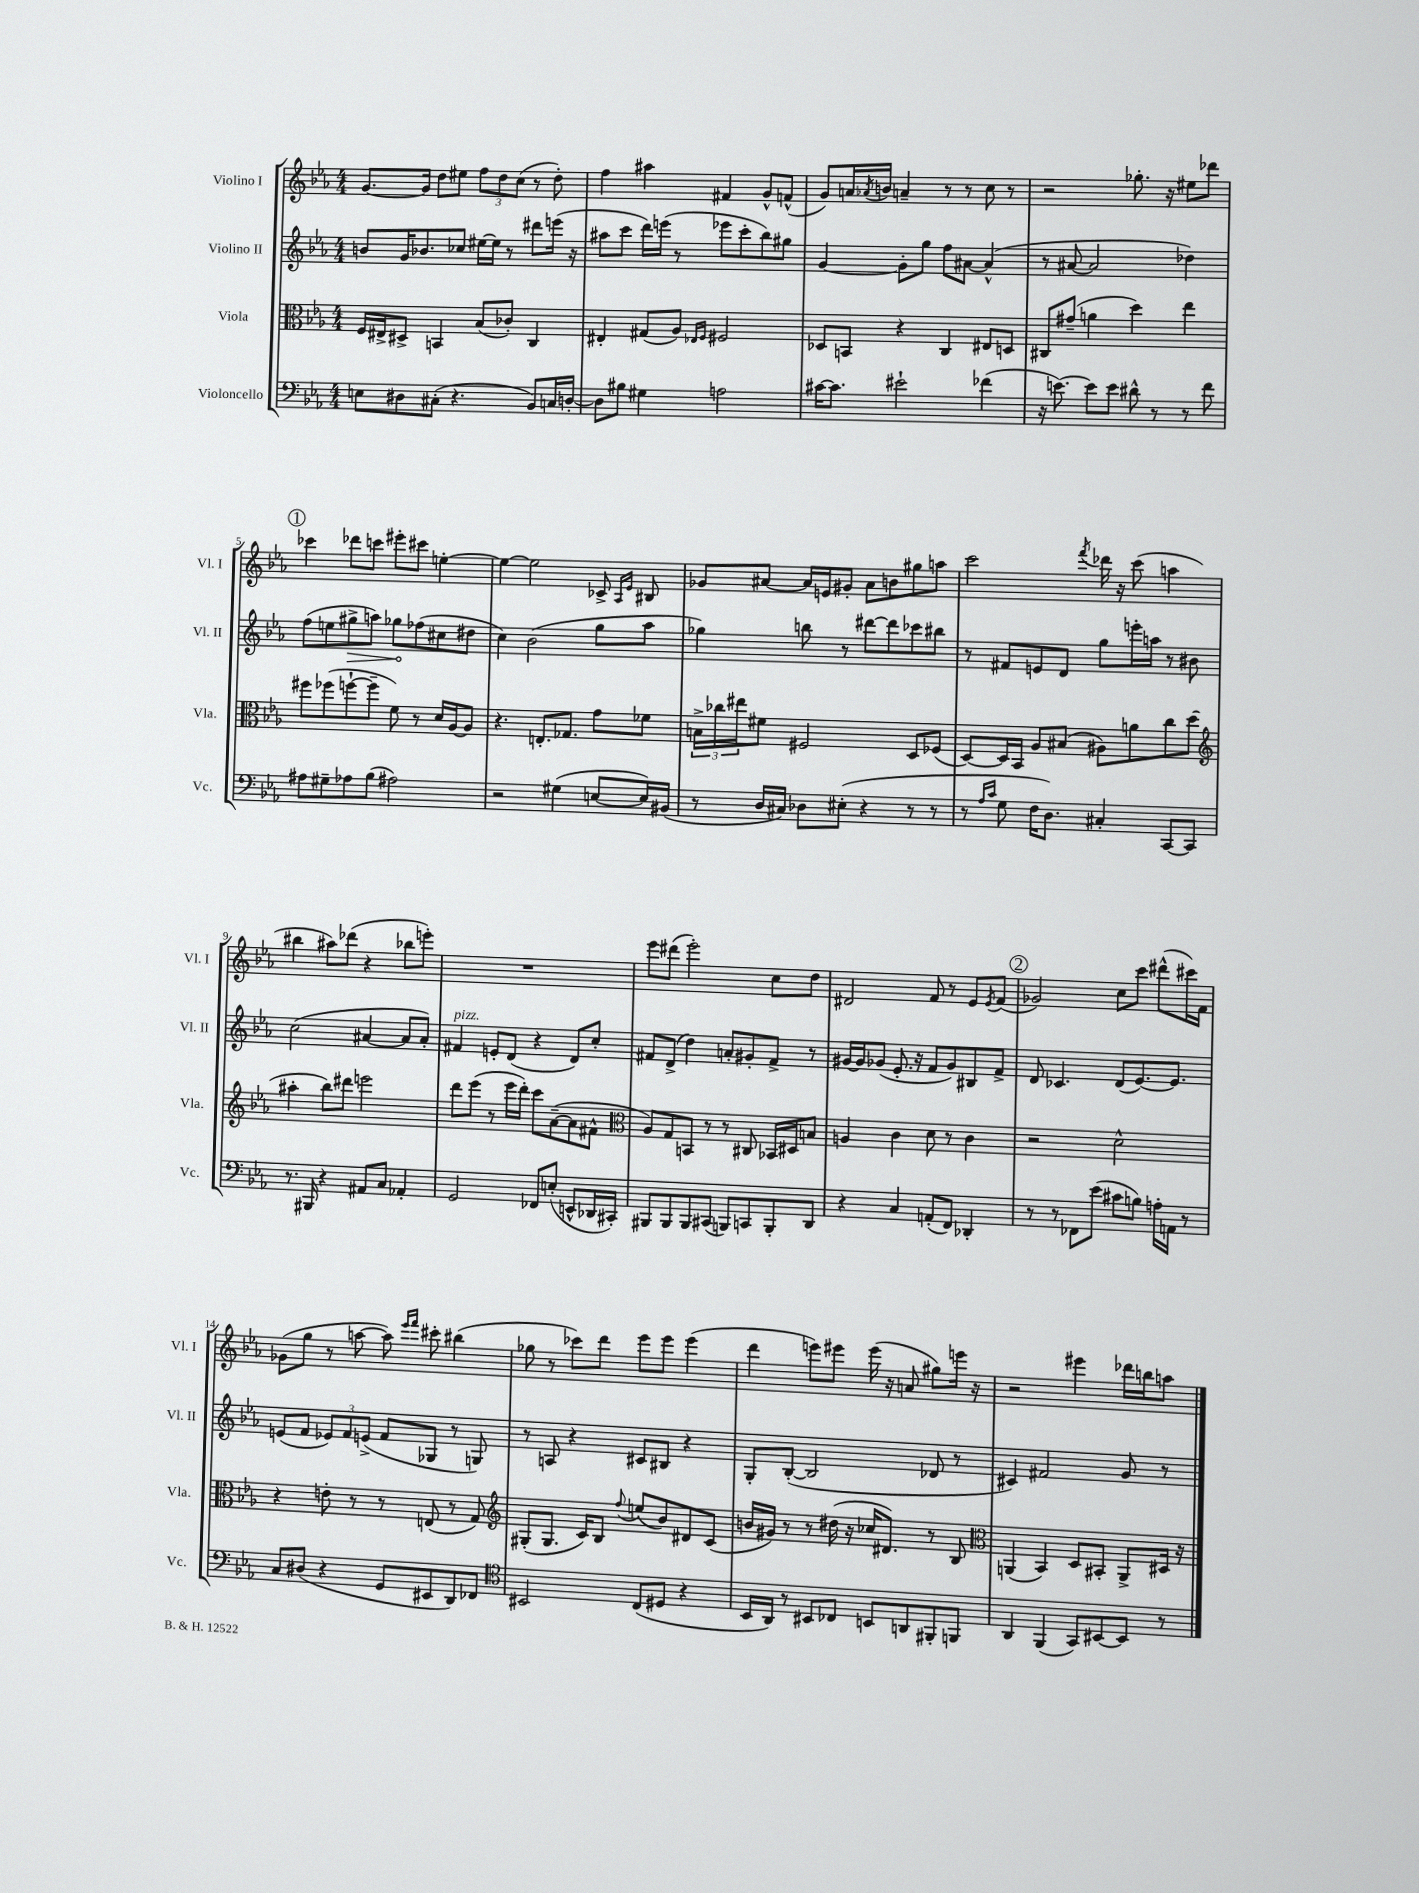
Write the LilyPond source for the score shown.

<<
\new StaffGroup <<
\new Staff = "s0" \with { instrumentName = "Violino I" shortInstrumentName = "Vl. I" } {
    \clef treble \key ees \major \numericTimeSignature \time 4/4
    g'8.~ g'16 d''8 eis''8 \tuplet 3/2 { f''8 d''8 c''8( } r8 d''8-.) |
    f''4 ais''4 fis'4 g'8-^ f'8-^( |
    g'8) a'16 \acciaccatura { aes'8 } b'16 a'4-- r8 r8 c''8 r8 |
    r2 ges''8.-. r16 eis''8 des'''8 |
    \mark \markup { \circle "1" } ces'''4 des'''8 c'''8 eis'''8-. cis'''8 e''4~-. |
    e''4~ e''2 ces'8-> \grace { aes16 ees'16 } bis8 |
    ges'8 ais'8~ ais'16 e'16 gis'8-. ais'8 b'8 gis''8 a''8 |
    c'''2 \acciaccatura { f'''8 } des'''16 r16 c'''8( a''4 |
    bis''4 ais''8) des'''8( r4 bes''8 e'''8-.) |
    R1 |
    ees'''8 dis'''8( ees'''2-.) c''8 d''8 |
    dis'2 f'8 r8 ees'8 \acciaccatura { ees'8 } f'8( |
    \mark \markup { \circle "2" } ges'2) c''8 c'''8 dis'''8-^( cis'''16) f'16 |
    ges'8( g''8 r8 a''8~ a''8) \grace { ees'''16 f'''16 } cis'''8-. bis''4( |
    ges''8 r8 ces'''8) d'''8 ees'''8 ees'''8 ees'''4( |
    d'''4 e'''8) eis'''8 eis'''16( r16 a'8 gis''8) e'''16 r16 |
    r2 eis'''4 des'''16 b''16 a''8 \bar "|." |
}
\new Staff = "s1" \with { instrumentName = "Violino II" shortInstrumentName = "Vl. II" } {
    \clef treble \key ees \major \numericTimeSignature \time 4/4
    b'8 g'16 bes'8. ces''8 eis''16~ eis''16 r8 dis'''8 e'''16( r16 |
    ais''8 c'''8 d'''16) e'''16( r8 ees'''8 c'''8-. bes''8) gis''8 |
    g'4~ g'8-. g''8 f''8 ais'8~ ais'4-^( |
    r8 ais'8~ ais'2 des''4) |
    \mark \markup { \circle "1" } f''8( e''8 \once \override Hairpin.circled-tip = ##t gis''8->\> a''8) ges''8\! fes''8( cis''8 dis''8 |
    c''4) bes'2( g''8 aes''8 |
    ges''4) b''8 r8 dis'''8~ dis'''8 ces'''8 bis''8 |
    r8 fis'8 e'8 d'8 g''8 e'''16-. a''16 r8 bis'8 |
    c''2( ais'4~ ais'8 ais'8-.) |
    fis'4^\markup { \italic "pizz." } e'8-. d'8( r4 d'8) c''8-. |
    fis'8 d'8->( d''4) a'8-. gis'8-. fis'8-> r8 |
    gis'16~ gis'16 ges'8( ees'8.-. r16 f'8 ges'8) bis8 f'8-> |
    \mark \markup { \circle "2" } d'8 ces'4. d'8( ees'8.~) ees'8. |
    e'8( f'8 \tuplet 3/2 { ees'8) f'8 e'8->( } f'8 ges8 r8 g8) |
    r8 a8 r4 cis'8 bis8 r4 |
    g8-. bes8~-.( bes2 des'8 r8 |
    cis'4) fis'2 g'8 r8 \bar "|." |
}
\new Staff = "s2" \with { instrumentName = "Viola" shortInstrumentName = "Vla." } {
    \clef alto \key ees \major \numericTimeSignature \time 4/4
    f16 eis16-> dis8-> b,4 bes8( ces'8-.) c4 |
    eis4-. gis8( aes8) \grace { ees16 f16 } fis2 |
    des8 b,8 r4 c4 eis8 d8 |
    cis8 gis'8--( a'4 d''4) ees''4 |
    \mark \markup { \circle "1" } fis''8 fes''8( f''8~-! f''8-- f'8) r8 d'16 aes16~ aes8 |
    r4. e8.-. ges8. g'8 fes'8 |
    \tuplet 3/2 { b16-> ces''16 eis''16 } fis'8 fis2 d8 fes8( |
    d8~) d16 bes,16 aes8 bis8( ais8) a'8 c''8 d''8( |
    \clef treble ais''4-. bes''8) dis'''8 e'''2 |
    d'''8 ees'''8( r8 ees'''16 d'''16-.) c'''8 aes'8~--( aes'8 fis'8-^ |
    \clef alto aes8) g8 b,8 r8 r8 cis8 bes,16 dis16 b8 |
    a4 c'4 d'8 r8 c'4 |
    \mark \markup { \circle "2" } r2 d'2-^ |
    r4 e'8-. r8 r8 e8( r8 g8) |
    \clef treble gis8-.( gis8. c'16) bes8 \appoggiatura { f''8 } e''8( bes'8) dis'8 c'8( |
    b'16 gis'16) r8 r8 dis''16( r16 ces''16 dis'8.) r8 bes8 |
    \clef alto a,4( bes,4) d8 bis,8-. a,8-> dis16 r16 \bar "|." |
}
\new Staff = "s3" \with { instrumentName = "Violoncello" shortInstrumentName = "Vc." } {
    \clef bass \key ees \major \numericTimeSignature \time 4/4
    e8 dis8 cis8-.( r4. bes,8) c16 d16~-. |
    d8 bis8 gis4 a2 |
    cis'16~ cis'8. eis'2-! fes'4( |
    r16 e'8.~) e'8 e'8 dis'8-^ r8 r8 f'8 |
    \mark \markup { \circle "1" } ais8 gis8-- aes8 bes8( ais2) |
    r2 gis4( e8~ e16) bis,16( |
    r8 d16 cis16) des8 eis8-.( r4 r8 r8 |
    r8 \grace { aes16 c'16 } g8 f16 d8.) cis4-. c,8~ c,8 |
    r8. bis,,16 r4 ais,8 c8 aes,4-. |
    g,2 fes,8 e8-.( e,8-^ des,16 cis,16-.) |
    bis,,8 bis,,8 bis,,8 cis,8( b,,8) c,8 b,,8-. d,8 |
    r4 c4 a,8-.( f,8) des,4-. |
    \mark \markup { \circle "2" } r8 r8 fes,8 ees'8( cis'8 b8) a16-. a,16 r8 |
    c8 dis8( r4 g,8 eis,8 d,8) fes,8 |
    \clef tenor bis,2 c8( dis8 r4 |
    bes,16 aes,16) r8 bis,8 ces8 b,8 a,8 fis,8-. f,8 |
    aes,4 f,4( g,8) bis,8~ bis,8 r8 \bar "|." |
}
>>
>>
